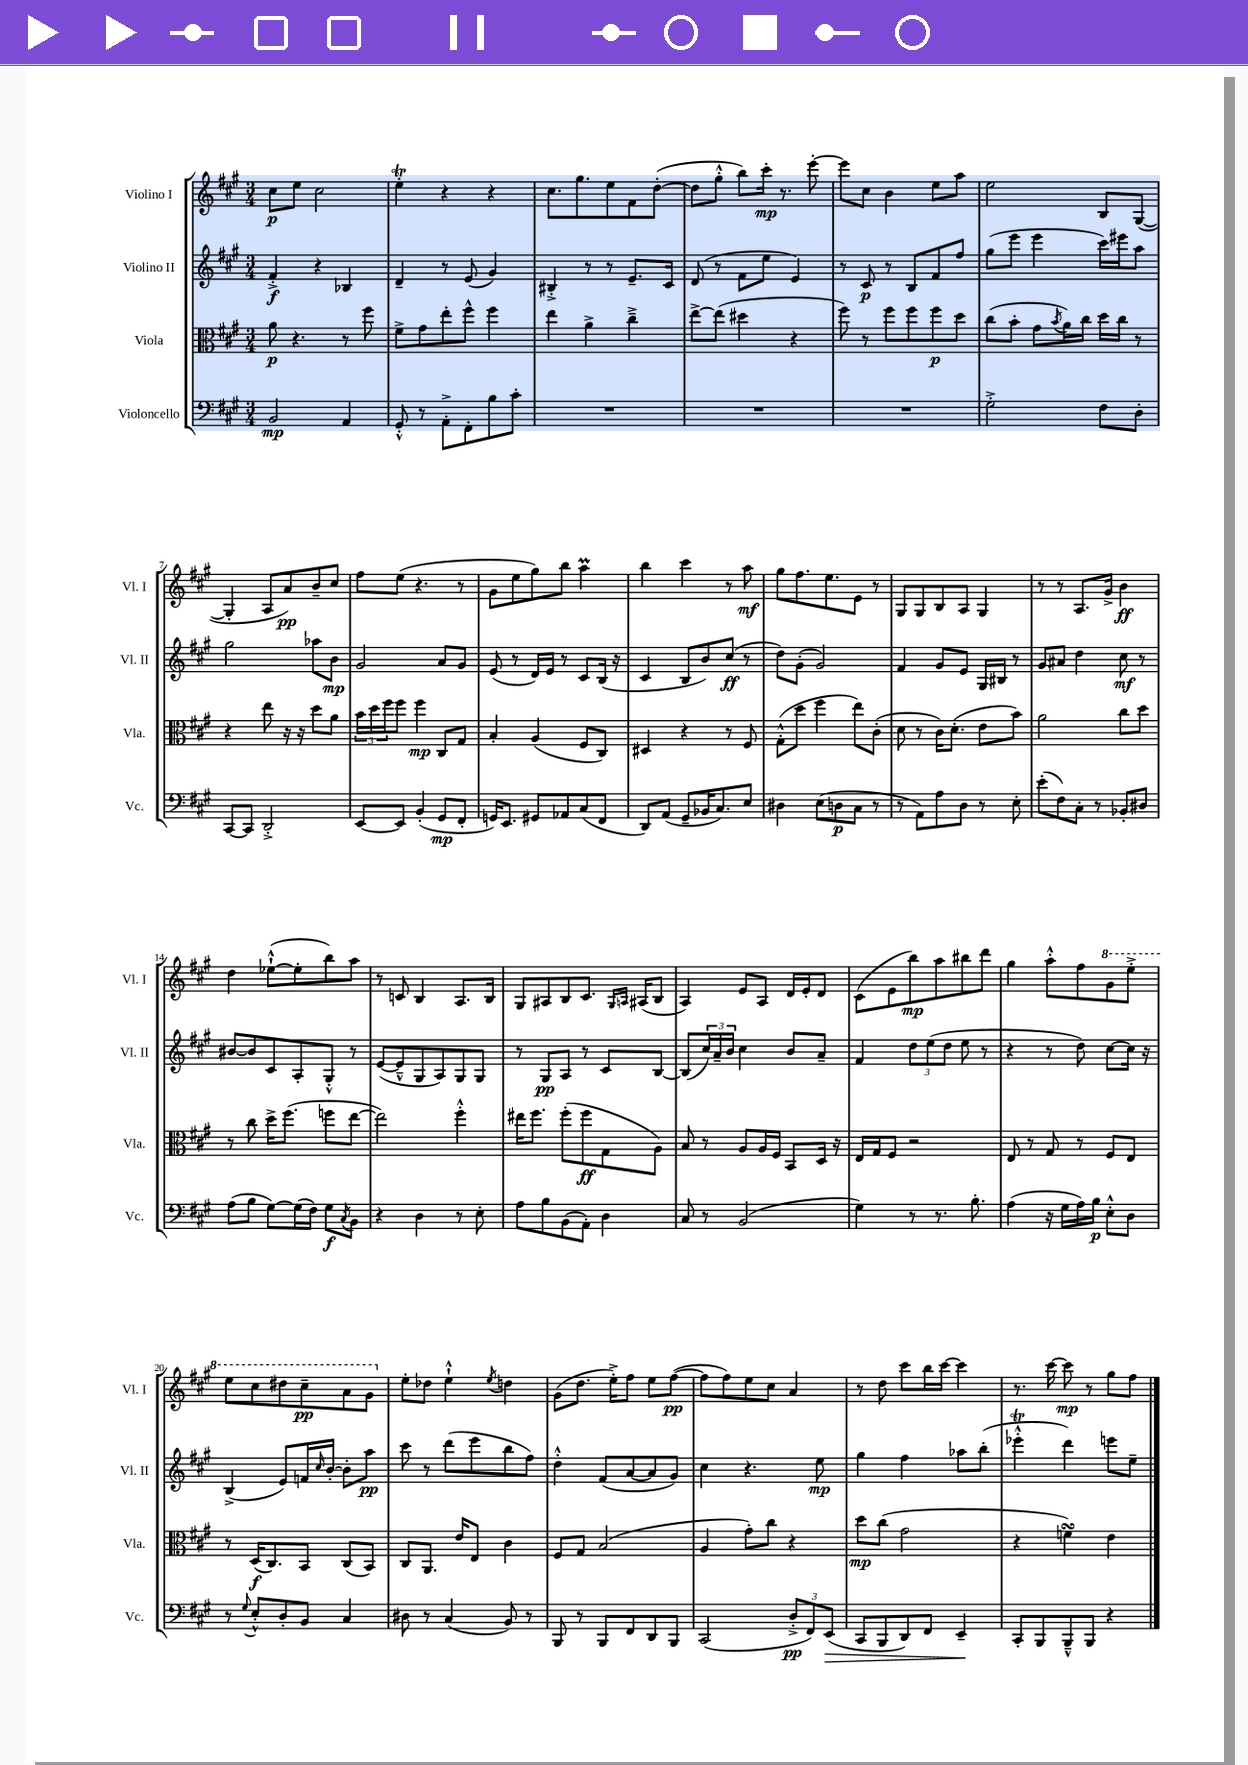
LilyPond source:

<<
\new StaffGroup <<
\new Staff = "s0" \with { instrumentName = "Violino I" shortInstrumentName = "Vl. I" } {
    \clef treble \key a \major \numericTimeSignature \time 3/4
    cis''8\p e''8 cis''2 |
    e''4-.\trill r4 r4 |
    cis''8. gis''8. e''8 fis'8 d''8~-.( |
    d''8 gis''8-.-^ b''8) cis'''16-.\mp r8. e'''8~-. |
    e'''8 cis''8 b'4 e''8 a''8 |
    e''2 b8 gis8~( |
    gis4-. a8 a'8\pp) b'8-- cis''8 |
    fis''8 e''8( r4. r8 |
    gis'8 e''8 gis''8) b''8 a''4\prall |
    b''4 cis'''4 r8 a''8\mf |
    gis''8 fis''8. e''8. e'8 r8 |
    gis8 gis8 b8 a8 gis4 |
    r8 r8 a8. gis'16-> b'4\ff |
    d''4 ees''8~-!-^( ees''8-. b''8) a''8 |
    r8 c'8 b4 a8. b16 |
    gis8 ais8 b8 cis'8. \grace { gis16 a16 } ais16( b8 |
    a4) e'8 a8 d'16 e'16-. d'8 |
    cis'8( e'8 b''8\mp) a''8 bis''8 d'''8 |
    gis''4 a''8-.-^ fis''8 \ottava #1 gis''8 e'''8-.-> |
    e'''8 cis'''8 dis'''8 cis'''8--\pp a''8 gis''8 \ottava #0 |
    e''8-. des''8 e''4-!-^ \acciaccatura { e''8 } d''4 |
    gis'8( d''8. e''16-.->) fis''8 e''8 fis''8~\pp( |
    fis''8 fis''8) e''8 cis''8 a'4 |
    r8 d''8 cis'''8 b''16 cis'''16~ cis'''4 |
    r8. cis'''16~ cis'''8\mp r8 gis''8 fis''8 \bar "|." |
}
\new Staff = "s1" \with { instrumentName = "Violino II" shortInstrumentName = "Vl. II" } {
    \clef treble \key a \major \numericTimeSignature \time 3/4
    fis'4-.->\f r4 bes4 |
    d'4-- r8 e'8( gis'4) |
    bis4-.-> r8 r8 e'8.-- cis'16 |
    d'8( r8 fis'8 e''8 e'4) |
    r8 cis'8\p r8 b8 fis'8 fis''8 |
    gis''8( e'''8 e'''4 cis'''16) eis'''16 a''8 |
    gis''2 aes''8 b'8\mp |
    gis'2 a'8 gis'8 |
    e'8( r8 d'16) e'16 r8 cis'8 b16( r16 |
    cis'4 b8 b'8) cis''8\ff( r8 |
    d''8) gis'8-.( gis'2) |
    fis'4 gis'8 e'8 gis16 bis16 r8 |
    gis'8 ais'8 d''4 cis''8\mf r8 |
    bis'8~ bis'8 cis'8 a8-. gis8-.-^ r8 |
    e'8~( e'8---^ gis8 a8) gis8 gis8 |
    r8 gis8\pp a8 r8 cis'8 b8~ |
    b8( \tuplet 3/2 { cis''16) a'16-- b'16 } cis''4 b'8 a'8-- |
    fis'4 \tuplet 3/2 { d''8 e''8( d''8 } e''8 r8 |
    r4 r8 d''8) cis''8~ cis''16 r16 |
    b4->( e'8) f'16 \grace { cis''16 } b'16~-. b'8-. a''8\pp |
    cis'''8 r8 d'''8( e'''8 b''8 fis''8) |
    d''4-.-^ fis'8( a'8~ a'8 gis'8) |
    cis''4 r4. e''8\mp |
    gis''4 fis''4 aes''8 b''8-.( |
    ees'''4-.-^\trill d'''4) e'''8 e''8-- \bar "|." |
}
\new Staff = "s2" \with { instrumentName = "Viola" shortInstrumentName = "Vla." } {
    \clef alto \key a \major \numericTimeSignature \time 3/4
    a'8\p r4. r8 fis''8 |
    fis'8-> gis'8 e''8-. fis''8-^ fis''4 |
    e''4 a'4-> cis''4---> |
    e''8~-> e''8( dis''4 r4 |
    fis''8) r8 fis''8 fis''8 fis''8\p d''8 |
    cis''8( b'8-. gis'8 \acciaccatura { b'8 } a'16) cis''16 d''16 cis''16 r8 |
    r4 e''8 r16 r16 d''8 a'8 |
    \tuplet 3/2 { b'16 d''16 fis''16 } fis''8 fis''4\mp cis8 gis8 |
    b4-. a4( fis8 cis8) |
    dis4 r4 r8 fis8 |
    gis8-.-^( d''8 fis''4 e''8) cis'8-.( |
    d'8 r8 cis'16) d'8.-.( e'8 b'8) |
    a'2 cis''8 d''8 |
    r8 cis''8 d''16-> fis''8.( f''8 e''8~ |
    e''2) fis''4-.-^ |
    eis''16 fis''8. fis''8-.( fis''8\ff gis8 a8) |
    b8 r8 a8 a16 fis16 b,8 d16 r16 |
    e16 gis16 fis8 r2 |
    e8 r8 gis8 r8 fis8 e8 |
    r8 d16\f( cis8.) b,8 cis8( b,8) |
    cis8 a,8. e'16 e8 cis'4 |
    fis8 gis8 b2( |
    a4 gis'8-.) cis''8 r4 |
    d''8\mp cis''8( gis'2 |
    r4 f'4\turn) e'4 \bar "|." |
}
\new Staff = "s3" \with { instrumentName = "Violoncello" shortInstrumentName = "Vc." } {
    \clef bass \key a \major \numericTimeSignature \time 3/4
    b,2\mp a,4 |
    gis,8-.-^ r8 a,8-.-> fis,8-. b8 cis'8-. |
    R2. |
    R2. |
    R2. |
    gis2-.-> fis8 d8-. |
    cis,8~ cis,8 d,2-.-> |
    e,8~ e,8 b,4-.( gis,8\mp fis,8-. |
    g,16) e,8. gis,8 aes,8 cis8( fis,8 |
    d,8) a,8( gis,8-- bes,16 cis8.) e8 |
    dis4 e8( d8\p cis8 r8 |
    r8 a,8) a8 d8 r8 e8-. |
    e'8-.( fis8) cis8-. r8 bes,8-. dis8 |
    a8( b8 gis8~) gis16( fis16) gis8\f \acciaccatura { cis8 } b,8 |
    r4 d4 r8 e8-. |
    a8 b8 b,8( a,8-.) d4 |
    cis8 r8 b,2( |
    gis4) r8 r8. b8.-. |
    a4( r16 gis16 a16) b16\p e8-.-^ d8 |
    r8 \appoggiatura { gis8 } e8-.-^ d8-. b,8 cis4 |
    dis8 r8 cis4( b,8) r8 |
    b,,8 r8 b,,8 fis,8 d,8 b,,8 |
    cis,2( \tuplet 3/2 { d8-.->\pp fis,8) e,8\>( } |
    cis,8 b,,8 d,8) fis,8 e,4--\! |
    cis,8-. b,,8 b,,8---^ b,,8 r4 \bar "|." |
}
>>
>>
